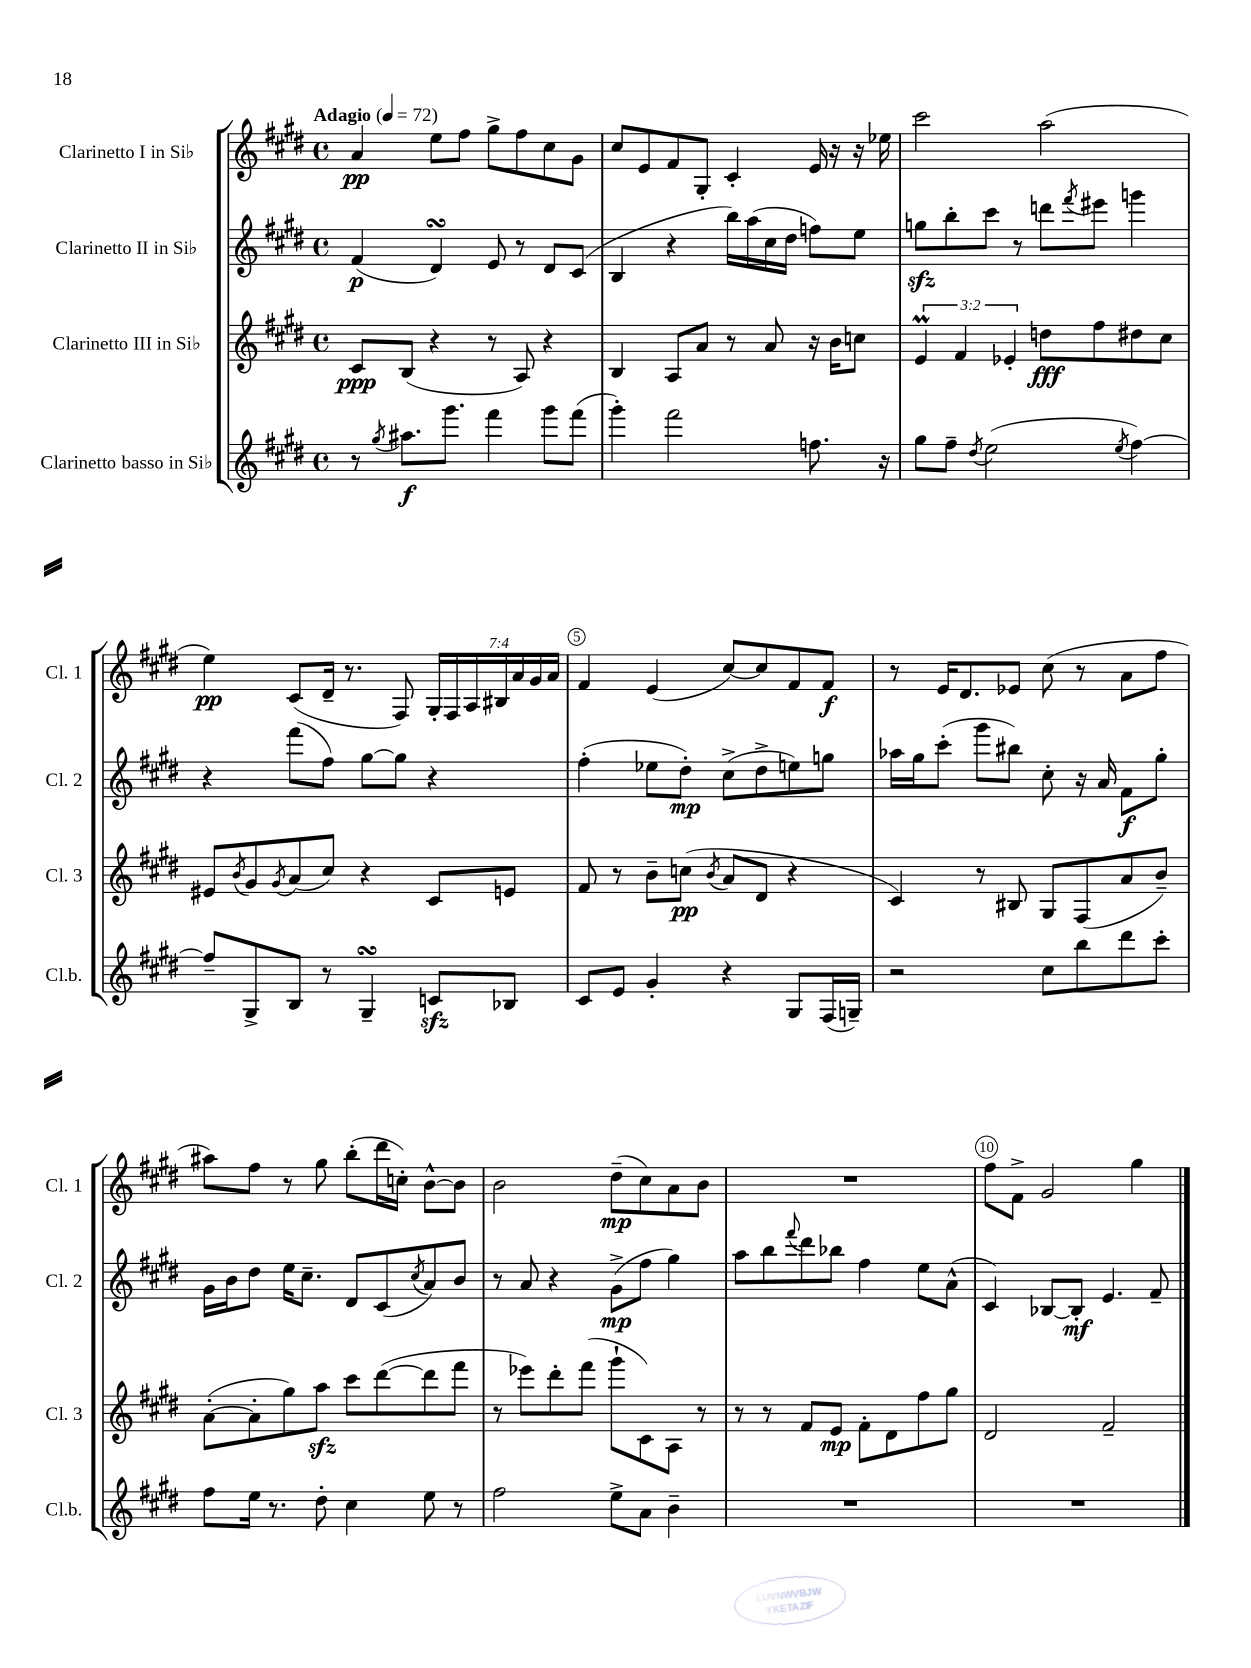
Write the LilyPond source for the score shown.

<<
\new StaffGroup <<
\new Staff = "s0" \with { instrumentName = "Clarinetto I in Sib" shortInstrumentName = "Cl. 1" } {
    \clef treble \key e \major \defaultTimeSignature \time 4/4 \override Staff.TupletNumber.text = #tuplet-number::calc-fraction-text \tempo "Adagio" 4 = 72
    a'4\pp e''8 fis''8 gis''8-> fis''8 cis''8 gis'8 |
    cis''8 e'8 fis'8 gis8-. cis'4-. e'16 r16 r16 ees''16 |
    cis'''2 a''2( |
    e''4\pp) cis'8( dis'16-- r8. fis8) \tuplet 7/4 { gis16-. fis16 a16 bis16 a'16 gis'16 a'16 } |
    fis'4 e'4( cis''8~) cis''8 fis'8 fis'8\f |
    r8 e'16 dis'8. ees'8 cis''8( r8 a'8 fis''8 |
    ais''8) fis''8 r8 gis''8 b''8-.( dis'''16 c''16-.) b'8~-^ b'8 |
    b'2 dis''8--\mp( cis''8) a'8 b'8 |
    R1 |
    fis''8 fis'8-> gis'2 gis''4 \bar "|." |
}
\new Staff = "s1" \with { instrumentName = "Clarinetto II in Sib" shortInstrumentName = "Cl. 2" } {
    \clef treble \key e \major \defaultTimeSignature \time 4/4
    fis'4\p( dis'4\turn) e'8 r8 dis'8 cis'8( |
    b4 r4 b''16) a''16( cis''16 dis''16 f''8) e''8 |
    g''8\sfz b''8-. cis'''8 r8 d'''8 \acciaccatura { fis'''8 } eis'''8 g'''4 |
    r4 fis'''8( fis''8) gis''8~ gis''8 r4 |
    fis''4-.( ees''8 dis''8-.\mp) cis''8->( dis''8-> e''8) g''8 |
    aes''16 gis''16 cis'''8-.( gis'''8 bis''8) cis''8-. r16 a'16 fis'8\f gis''8-. |
    gis'16 b'16 dis''8 e''16 cis''8.-- dis'8 cis'8( \acciaccatura { cis''8 } a'8) b'8 |
    r8 a'8 r4 gis'8->\mp( fis''8 gis''4) |
    a''8 b''8 \appoggiatura { fis'''8 } dis'''8 bes''8 fis''4 e''8 a'8-^( |
    cis'4) bes8~ bes8-.\mf e'4. fis'8-- \bar "|." |
}
\new Staff = "s2" \with { instrumentName = "Clarinetto III in Sib" shortInstrumentName = "Cl. 3" } {
    \clef treble \key e \major \defaultTimeSignature \time 4/4 \override Staff.TupletNumber.text = #tuplet-number::calc-fraction-text
    cis'8\ppp b8( r4 r8 a8) r4 |
    b4 a8 a'8 r8 a'8 r16 b'16 c''8 |
    \tuplet 3/2 { e'4\prall fis'4 ees'4-. } d''8\fff fis''8 dis''8 cis''8 |
    eis'8 \acciaccatura { b'8 } gis'8 \acciaccatura { gis'8 } a'8( cis''8) r4 cis'8 e'8 |
    fis'8 r8 b'8-- c''8\pp( \acciaccatura { b'8 } a'8 dis'8 r4 |
    cis'4) r8 bis8 gis8 fis8( a'8 b'8--) |
    a'8~-.( a'8-. gis''8) a''8\sfz cis'''8 dis'''8~( dis'''8 fis'''8 |
    r8 ees'''8) dis'''8-. fis'''8( gis'''8-! cis'8) a8 r8 |
    r8 r8 fis'8 e'8\mp fis'8-. dis'8 fis''8 gis''8 |
    dis'2 fis'2-- \bar "|." |
}
\new Staff = "s3" \with { instrumentName = "Clarinetto basso in Sib" shortInstrumentName = "Cl.b." } {
    \clef treble \key e \major \defaultTimeSignature \time 4/4
    r8 \acciaccatura { gis''8 } ais''8.\f gis'''8. fis'''4 gis'''8 fis'''8( |
    gis'''4-.) fis'''2 f''8. r16 |
    gis''8 fis''8-- \acciaccatura { dis''8 } e''2( \acciaccatura { e''8 } fis''4~) |
    fis''8-- gis8-> b8 r8 gis4--\turn c'8\sfz bes8 |
    cis'8 e'8 gis'4-. r4 gis8 fis16( g16--) |
    r2 cis''8 b''8 dis'''8 cis'''8-. |
    fis''8 e''16 r8. dis''8-. cis''4 e''8 r8 |
    fis''2 e''8-> a'8 b'4-- |
    R1 |
    R1 \bar "|." |
}
>>
>>
\layout { \context { \Score \override BarNumber.break-visibility = ##(#f #t #t) barNumberVisibility = #(every-nth-bar-number-visible 5) \override BarNumber.stencil = #(make-stencil-circler 0.1 0.3 ly:text-interface::print) } }
